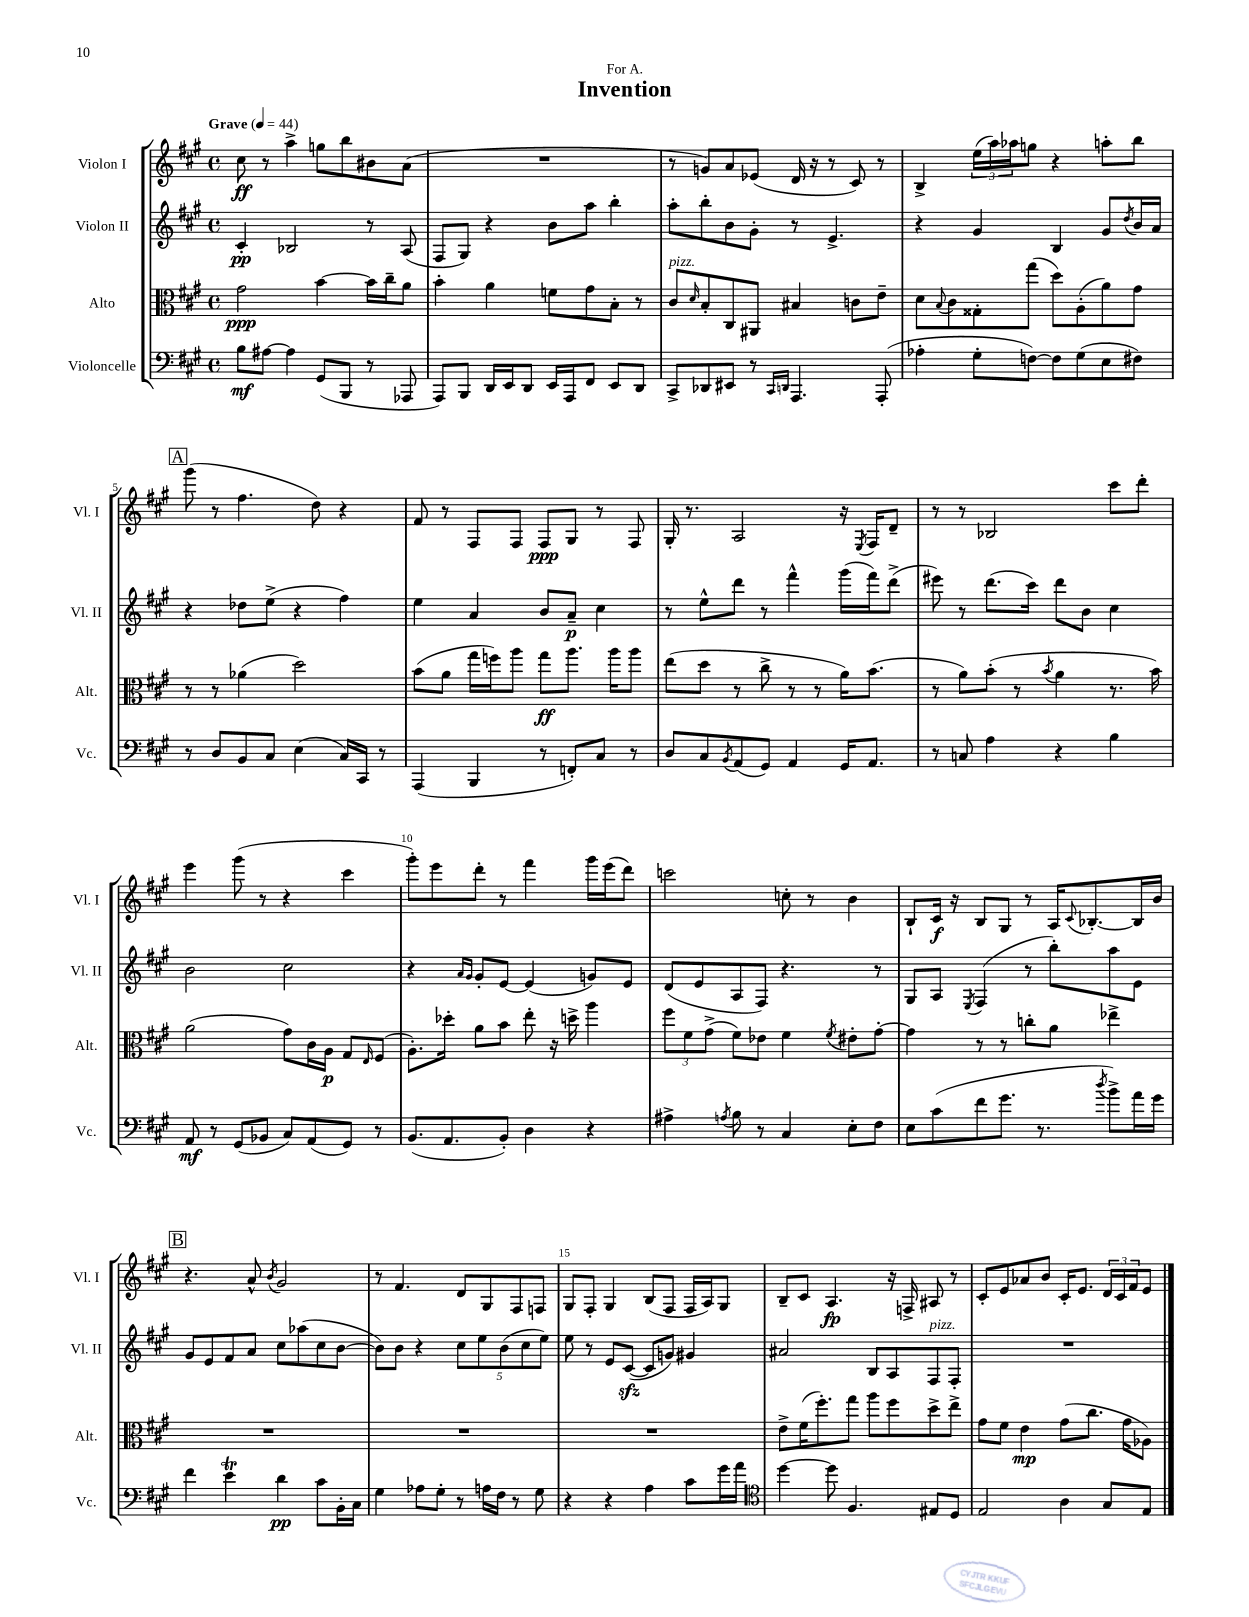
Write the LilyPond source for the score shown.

\header { title = "Invention" dedication = "For A." }
<<
\new StaffGroup <<
\new Staff = "s0" \with { instrumentName = "Violon I" shortInstrumentName = "Vl. I" } {
    \clef treble \key a \major \defaultTimeSignature \time 4/4 \tempo "Grave" 4 = 44
    cis''8\ff r8 a''4-> g''8 b''8 bis'8 a'8( |
    R1 |
    r8 g'8) a'8 ees'8( d'16 r16 r8 cis'8) r8 |
    b4-> \tuplet 3/2 { e''16( a''16) aes''16 } g''8 r4 a''8-. b''8 |
    \mark \markup { \box "A" } gis'''8( r8 fis''4. d''8) r4 |
    fis'8 r8 fis8 fis8 fis8\ppp gis8 r8 fis8 |
    gis16-. r8. a2 r16 \acciaccatura { e8 } fis16 d'8-- |
    r8 r8 bes2 cis'''8 d'''8-. |
    e'''4 gis'''8( r8 r4 cis'''4 |
    gis'''8-.) e'''8 d'''8-. r8 fis'''4 gis'''16 e'''16( d'''8) |
    c'''2 c''8-. r8 b'4 |
    b8-! cis'16\f r16 b8 gis8 r8 a16 \appoggiatura { cis'8 } bes8.~-. bes16 b'16 |
    \mark \markup { \box "B" } r4. a'8-^ \acciaccatura { b'8 } gis'2 |
    r8 fis'4. d'8 gis8 fis8 f8 |
    gis8 fis8-. gis4 b8( fis8 fis16 a16) gis8 |
    b8-- cis'8 a4.\fp r16 f16-> ais8 r8 |
    cis'8-. e'8 aes'8 b'8 cis'16-. e'8. \tuplet 3/2 { d'16 cis'16 fis'16 } e'8 \bar "|." |
}
\new Staff = "s1" \with { instrumentName = "Violon II" shortInstrumentName = "Vl. II" } {
    \clef treble \key a \major \defaultTimeSignature \time 4/4
    cis'4-.\pp bes2 r8 a8( |
    fis8 gis8) r4 b'8 a''8 b''4-. |
    a''8-. b''8-. b'8 gis'8-. r8 e'4.-> |
    r4 gis'4 b4 gis'8 \acciaccatura { d''8 } b'16 a'16 |
    \mark \markup { \box "A" } r4 des''8 e''8->( r4 fis''4) |
    e''4 a'4 b'8 a'8--\p cis''4 |
    r8 e''8-^ d'''8 r8 fis'''4-^ gis'''16( fis'''16) d'''8->( |
    eis'''8) r8 d'''8.( cis'''16) d'''8 b'8 cis''4 |
    b'2 cis''2 |
    r4 \grace { a'16 gis'16 } gis'8-. e'8~ e'4( g'8) e'8 |
    d'8( e'8 a8 fis8) r4. r8 |
    gis8 a8 \acciaccatura { e8 } fis4( r8 b''8-.) a''8 e'8 |
    \mark \markup { \box "B" } gis'8 e'8 fis'8 a'8 cis''8 aes''8( cis''8 b'8~ |
    b'8) b'8 r4 \tuplet 5/4 { cis''8 e''8 b'8( cis''8 e''8) } |
    e''8 r8 e'8 cis'8~\sfz( cis'8 g'8) gis'4 |
    ais'2 b8 a8 fis8^\markup { \italic "pizz." } fis8-. |
    R1 \bar "|." |
}
\new Staff = "s2" \with { instrumentName = "Alto" shortInstrumentName = "Alt." } {
    \clef alto \key a \major \defaultTimeSignature \time 4/4
    gis'2\ppp b'4~ b'16 cis''16-- a'8 |
    b'4-. a'4 f'8 gis'8 b8-. r8 |
    cis'8^\markup { \italic "pizz." } \grace { d'16 } b8-. cis8 ais,8 bis4 c'8 e'8-- |
    d'8 \appoggiatura { b8 } cis'8 gisis8-. gis''8( d''8) a8-.( a'8) gis'8 |
    \mark \markup { \box "A" } r8 r8 aes'4( d''2) |
    b'8( a'8 gis''16 f''16) a''8 gis''8\ff a''8. a''16 a''8 |
    e''8( d''8 r8 cis''8-> r8 r8 a'16) b'8.( |
    r8 a'8) b'8-.( r8 \acciaccatura { b'8 } a'4 r8. b'16) |
    a'2( gis'8) cis'16 a16\p gis8 \grace { e16 } fis8( |
    a8.-.) des''16-. a'8 b'8 e''8-. r16 d''16-> a''4 |
    \tuplet 3/2 { fis''8 fis'8 gis'8->( } fis'8) ees'8 fis'4 \acciaccatura { fis'8 } eis'8-. gis'8~-. |
    gis'4 r8 r8 c''8-. a'8 ees''4-> |
    \mark \markup { \box "B" } R1 |
    R1 |
    R1 |
    e'8-> fis'16( fis''8.-.) gis''8 a''8 fis''8 d''8-> e''8-> |
    gis'8 fis'8 e'4\mp gis'8( cis''8. gis'16 aes8) \bar "|." |
}
\new Staff = "s3" \with { instrumentName = "Violoncelle" shortInstrumentName = "Vc." } {
    \clef bass \key a \major \defaultTimeSignature \time 4/4
    b8\mf ais8~ ais4 gis,8( b,,8 r8 aes,,8 |
    a,,8) b,,8 d,16 e,16 d,8 e,16 a,,16 fis,8 e,8 d,8 |
    cis,8-> des,8 eis,8 r8 \grace { cis,16 d,16 } a,,4. a,,8-.( |
    aes4-. gis8-. f8~) f8 gis8( e8 fis8) |
    \mark \markup { \box "A" } r8 d8 b,8 cis8 e4( cis16) cis,16 r8 |
    a,,4( b,,4 r8 f,8-.) cis8 r8 |
    d8 cis8 \acciaccatura { b,8 } a,8( gis,8) a,4 gis,16 a,8. |
    r8 c8 a4 r4 b4 |
    a,8\mf r8 gis,8( bes,8 cis8) a,8( gis,8) r8 |
    b,8.( a,8. b,8-.) d4 r4 |
    ais4-> \acciaccatura { a8 } b8 r8 cis4 e8-. fis8 |
    e8 cis'8( fis'8 gis'8. r8. \acciaccatura { d''8 } b'8->) a'16 gis'16 |
    \mark \markup { \box "B" } fis'4 e'4\trill d'4\pp cis'8 b,16-. cis16 |
    gis4 aes8 gis8-. r8 a16 fis16 r8 gis8 |
    r4 r4 a4 cis'8 gis'16 a'16 |
    \clef tenor d''4~ d''8 fis4. eis8 d8 |
    e2 a4 gis8 e8 \bar "|." |
}
>>
>>
\layout { \context { \Score \override BarNumber.break-visibility = ##(#f #t #t) barNumberVisibility = #(every-nth-bar-number-visible 5) } }
